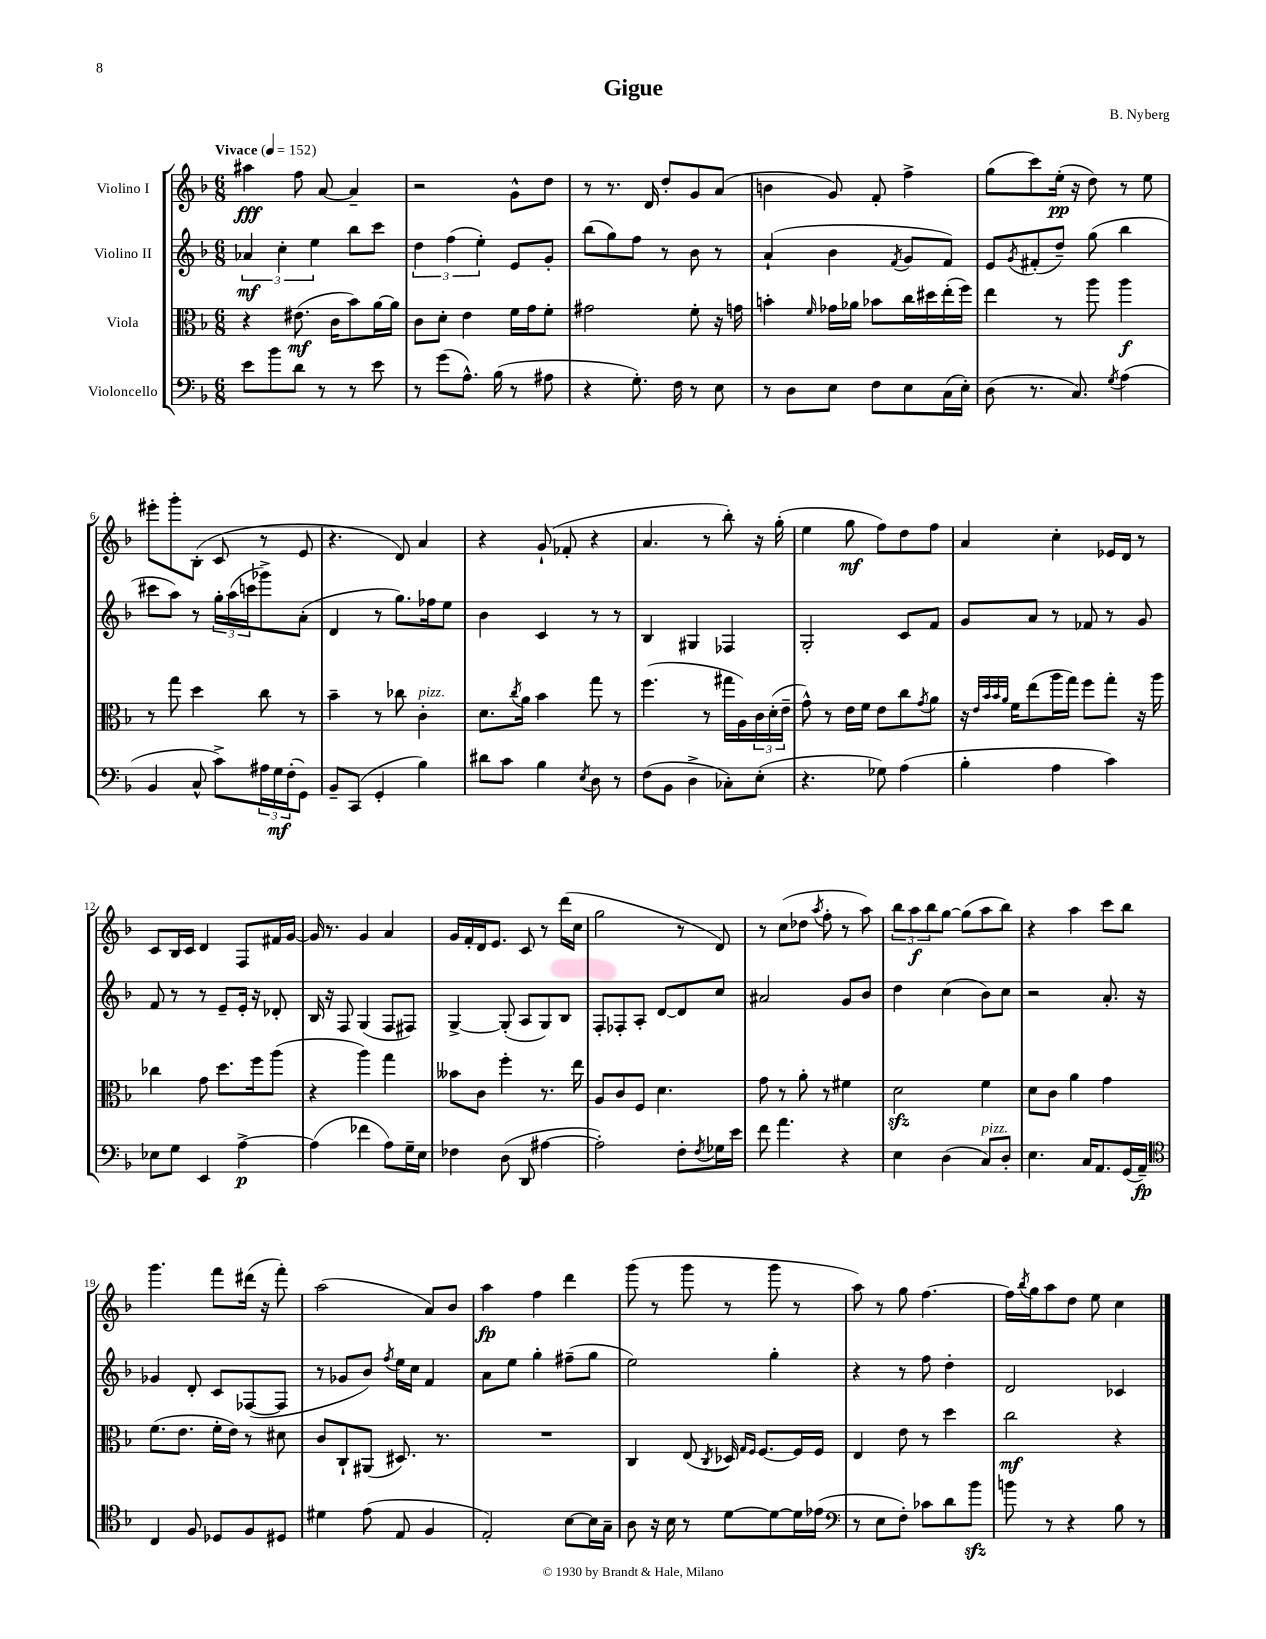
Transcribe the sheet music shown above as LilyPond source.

\header { title = "Gigue" composer = "B. Nyberg" }
<<
\new StaffGroup <<
\new Staff = "s0" \with { instrumentName = "Violino I" } {
    \clef treble \key f \major \numericTimeSignature \time 6/8 \tempo "Vivace" 4 = 152
    ais''4\fff f''8 a'8~ a'4-- |
    r2 g'8-^ d''8 |
    r8 r8. d'16 d''8-. g'8 a'8( |
    b'4 g'8) f'8-. f''4-> |
    g''8( c'''8) e''16-.\pp( r16 d''8) r8 e''8 |
    eis'''8-. g'''8-. bes8-.( c'8 r8 e'8 |
    r4. d'8) a'4 |
    r4 g'8-!( fes'8-. r4 |
    a'4. r8 bes''8-.) r16 g''16-.( |
    e''4 g''8\mf f''8) d''8 f''8 |
    a'4 c''4-. ees'16 d'16 r8 |
    c'8 bes16 c'16 d'4 f8 fis'16 g'16~ |
    g'16 r8. g'4 a'4 |
    g'16 f'16-. d'16 e'8. c'8 r8 d'''16( c''16 |
    g''2 r8 d'8) |
    r8 c''8( des''8 \acciaccatura { a''8 } f''8-. r8 a''8) |
    \tuplet 3/2 { bes''8 a''8\f bes''8 } g''8~ g''8( a''8 bes''8) |
    r4 a''4 c'''8 bes''8 |
    g'''4. f'''8 dis'''16( r16 f'''8-.) |
    a''2( a'8) bes'8 |
    a''4\fp f''4 d'''4 |
    g'''8( r8 g'''8 r8 g'''8 r8 |
    a''8) r8 g''8 f''4.~ |
    f''16 \acciaccatura { bes''8 } g''16 a''8 d''8 e''8 c''4 \bar "|." |
}
\new Staff = "s1" \with { instrumentName = "Violino II" } {
    \clef treble \key f \major \numericTimeSignature \time 6/8
    \tuplet 3/2 { aes'4\mf c''4-. e''4 } bes''8 c'''8 |
    \tuplet 3/2 { d''4 f''4( e''4-.) } e'8 g'8-. |
    bes''8( g''8) f''8 r8 bes'8 r8 |
    a'4-!( bes'4 \acciaccatura { f'8 } g'8 f'8) |
    e'8 \acciaccatura { g'8 } fis'8-.( d''8--) g''8( bes''4 |
    cis'''8 a''8) r8 \tuplet 3/2 { g''16-. a''16( c'''16 } ges'''8->) a'8-.( |
    d'4 r8 g''8.) fes''16 e''8 |
    bes'4 c'4 r8 r8 |
    bes4 gis4 fes4 |
    g2-. c'8 f'8 |
    g'8 a'8 r8 fes'8 r8 g'8 |
    f'8 r8 r8 e'8-- e'16-. r16 des'8-. |
    bes16 r16 f8 g4( f8 fis8) |
    g4~-> g8-.( a8 g8) bes8 |
    f8-. fes8-. a8-. d'8~ d'8 c''8 |
    ais'2 g'8 bes'8 |
    d''4 c''4( bes'8) c''8 |
    r2 a'8.-. r16 |
    ges'4 d'8-. c'8 fes8~( fes8 |
    r8 ges'8 bes'8) \acciaccatura { f''8 } e''16 c''16 f'4 |
    a'8 e''8 g''4-. fis''8--( g''8 |
    e''2) g''4-. |
    r4 r8 f''8 d''4-. |
    d'2 ces'4 \bar "|." |
}
\new Staff = "s2" \with { instrumentName = "Viola" } {
    \clef alto \key f \major \numericTimeSignature \time 6/8
    r4 eis'8.\mf( c'16 bes'8) a'16~ a'16 |
    c'8 d'8-. e'4 f'16 g'16 f'8-. |
    gis'2 f'8-. r16 g'16 |
    b'4-. \grace { f'16 } ges'16 aes'16 bes'8 c''16 dis''16 e''16-.( f''16) |
    e''4 r8 a''8 a''4\f |
    r8 g''8 d''4 c''8 r8 |
    bes'4-- r8 ces''8 c'4-.^\markup { \italic "pizz." } |
    d'8. \acciaccatura { c''8 } a'16 bes'4 g''8 r8 |
    f''4.( r8 gis''16 a16) \tuplet 3/2 { c'16 d'16-.( e'16-- } |
    g'8-^) r8 e'16 f'16 e'8 c''8 \acciaccatura { g'8 } a'8 |
    r16 \grace { e'32 bes'32 bes'32 a'32 } f'16 e''8( a''16 g''16) f''8 g''8-. r16 a''16 |
    ces''4 g'8 d''8. f''16 a''8( |
    r4 a''4) g''4 |
    beses'8 c'8 f''4-. r8. e''16 |
    a8 c'8 f8 d'4. |
    g'8 r8 a'8-. r8 fis'4 |
    d'2\sfz f'4 |
    d'8 c'8 a'4 g'4 |
    f'8.( e'8. f'16-. e'16) r8 dis'8 |
    c'8 c8-! ais,8( dis8.) r8. |
    R2. |
    c4 e8( \acciaccatura { c8 } des16) \grace { g16 f16 } f8.~ f16 f16 |
    e4 e'8 r8 d''4 |
    c''2\mf r4 \bar "|." |
}
\new Staff = "s3" \with { instrumentName = "Violoncello" } {
    \clef bass \key f \major \numericTimeSignature \time 6/8
    e'8 bes'8 d'8 r8 r8 e'8 |
    r8 g'8( a8.-^) bes16( r8 ais8 |
    r4 g8.-.) f16 r8 e8 |
    r8 d8 e8 f8 e8 c16( e16-.) |
    d8( r8. c8.) \acciaccatura { g8 } a4( |
    bes,4 c8-^ c'8->) \tuplet 3/2 { ais16 g16\mf f16-.( } g,8) |
    bes,8-- c,8( g,4-. bes4) |
    dis'8 c'8 bes4 \acciaccatura { e8 } d8 r8 |
    f8( bes,8 d4-> ces8-.) e8-.( |
    r4. ges8) a4( |
    bes4-. a4 c'4) |
    ees8 g8 e,4 a4~->\p |
    a4( fes'4 a8) g16-- e16 |
    fes4 d8( d,8 ais4~ |
    ais2-.) f8-. \acciaccatura { f8 } ges16 e'16 |
    f'8 a'4. r4 |
    e4 d4( c8^\markup { \italic "pizz." }) d8-. |
    e4. c16 a,8. g,16( a,16--\fp) |
    \clef tenor c4 f8 des8 f8 dis8 |
    dis'4 e'8( e8 f4 |
    e2-.) bes8~ bes16 g16-- |
    a8 r16 bes16 r8 d'8~ d'8~ d'16 ees'16( |
    \clef bass r8 e8 f8-.) ces'8 d'8 bes'8\sfz |
    b'8 r8 r4 bes8 r8 \bar "|." |
}
>>
>>
